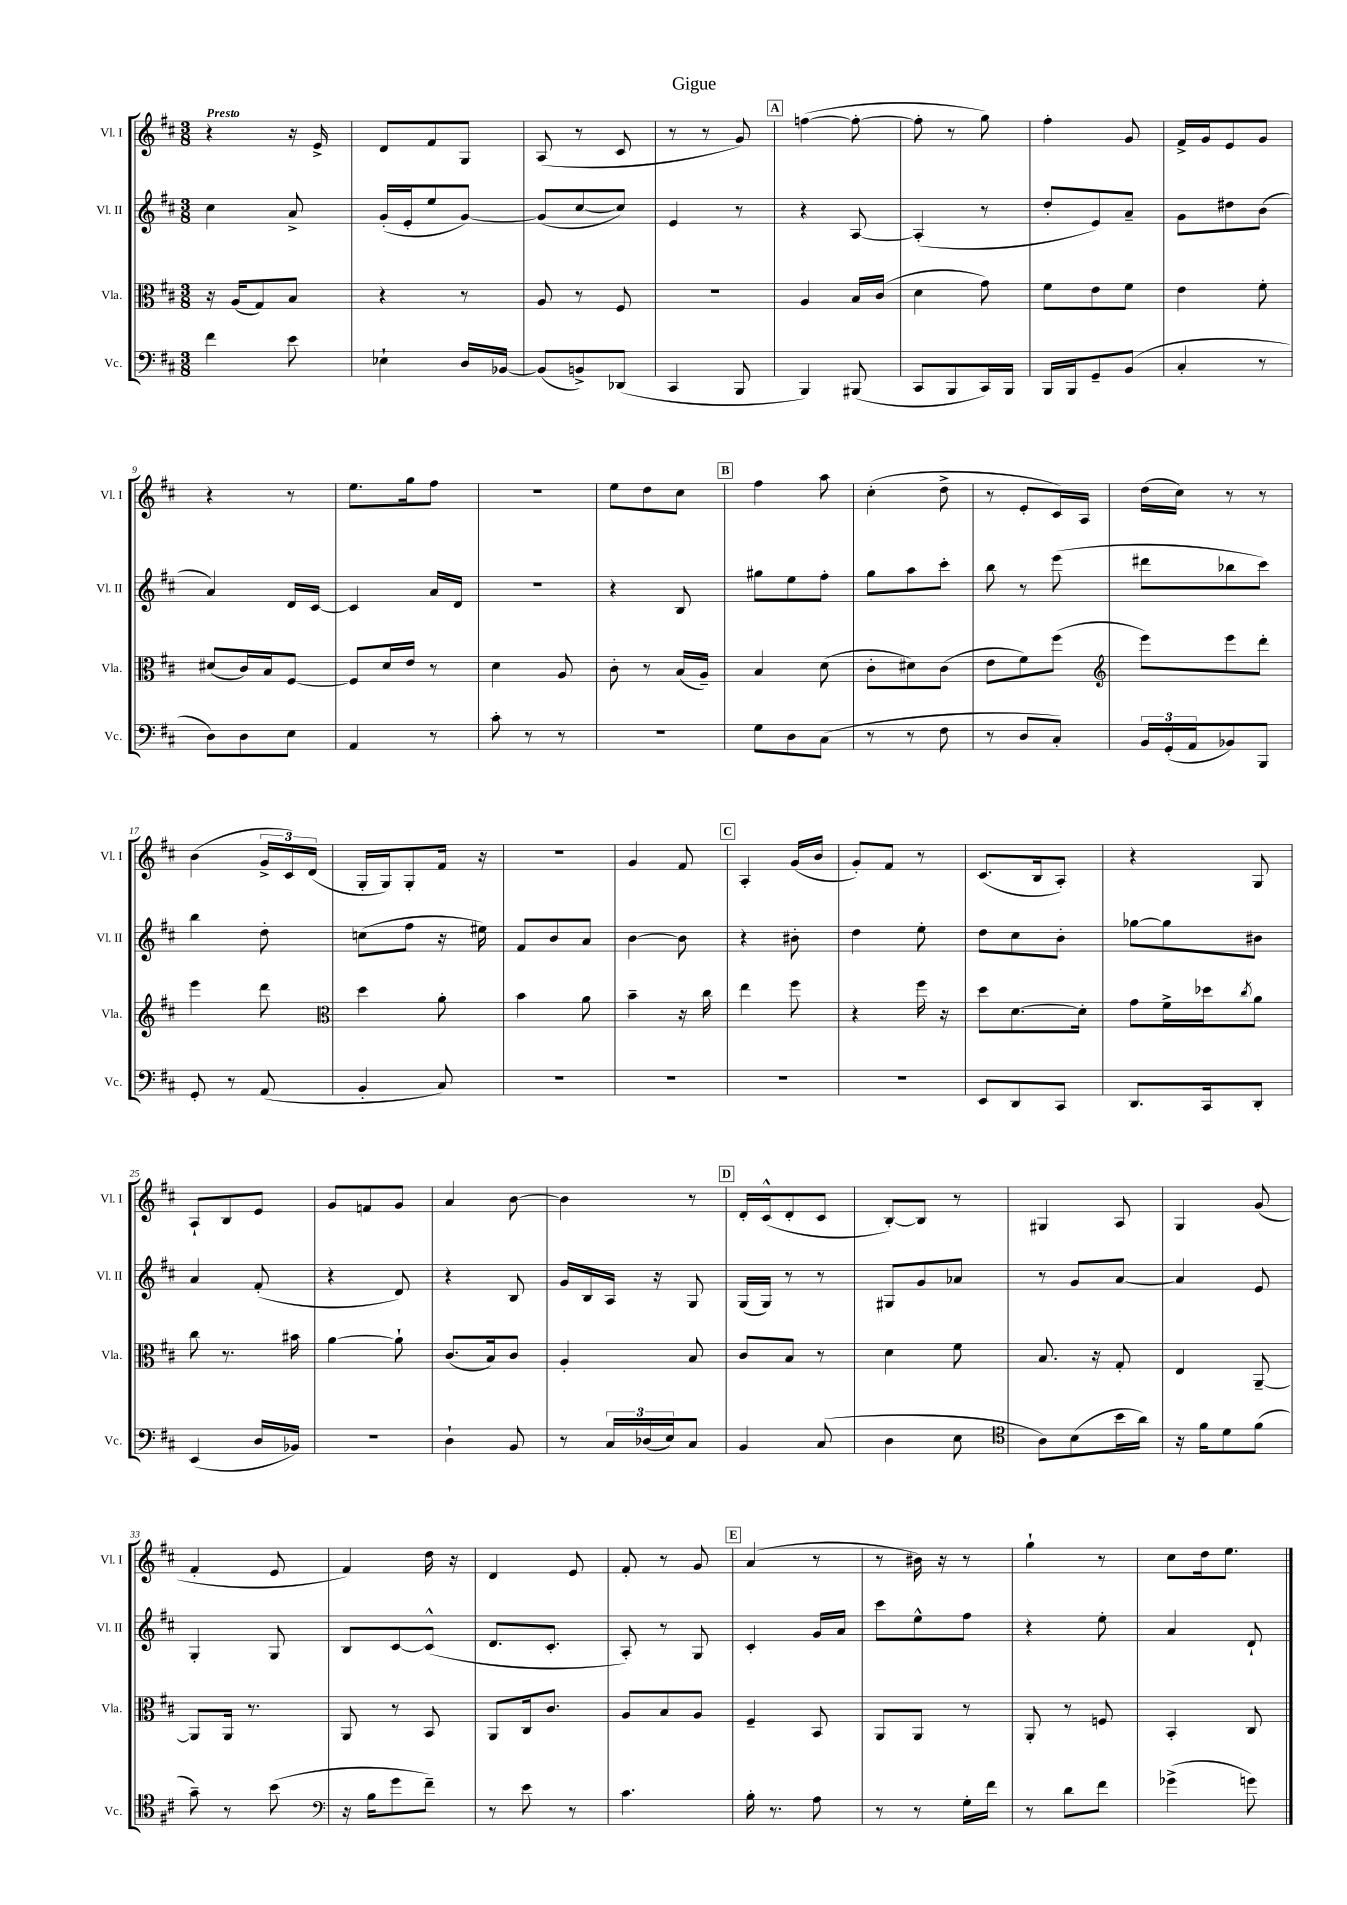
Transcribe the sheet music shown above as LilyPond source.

\header { title = "Gigue" }
<<
\new StaffGroup <<
\new Staff = "s0" \with { instrumentName = "Vl. I" shortInstrumentName = "Vl. I" } {
    \clef treble \key d \major \numericTimeSignature \time 3/8 \tempo "Presto"
    r4 r16 e'16-> |
    d'8 fis'8 g8 |
    a8( r8 cis'8 |
    r8 r8 g'8) |
    \mark \markup { \box "A" } f''4~( f''8~-. |
    f''8-. r8 g''8) |
    fis''4-. g'8 |
    fis'16-> g'16 e'8 g'8 |
    r4 r8 |
    e''8. g''16 fis''8 |
    R4. |
    e''8 d''8 cis''8 |
    \mark \markup { \box "B" } fis''4 a''8 |
    cis''4-.( d''8-> |
    r8 e'8-. cis'16) a16 |
    d''16( cis''16) r8 r8 |
    b'4( \tuplet 3/2 { g'16-> cis'16) d'16( } |
    g16-. g16) g8-. fis'16 r16 |
    R4. |
    g'4 fis'8 |
    \mark \markup { \box "C" } a4-. g'16( b'16 |
    g'8-.) fis'8 r8 |
    cis'8.( b16 a8-.) |
    r4 g8 |
    a8-! b8 e'8 |
    g'8 f'8 g'8 |
    a'4 b'8~ |
    b'4 r8 |
    \mark \markup { \box "D" } d'16-. cis'16-^( d'8-. cis'8 |
    b8~-.) b8 r8 |
    gis4 a8 |
    g4 g'8( |
    fis'4-. e'8 |
    fis'4) d''16 r16 |
    d'4 e'8 |
    fis'8-. r8 g'8 |
    \mark \markup { \box "E" } a'4( r8 |
    r8 bis'16) r16 r8 |
    g''4-! r8 |
    cis''8 d''16 e''8. \bar "|." |
}
\new Staff = "s1" \with { instrumentName = "Vl. II" shortInstrumentName = "Vl. II" } {
    \clef treble \key d \major \numericTimeSignature \time 3/8
    cis''4 a'8-> |
    g'16-.( e'16-. e''8 g'8~) |
    g'8( cis''8~ cis''8) |
    e'4 r8 |
    \mark \markup { \box "A" } r4 a8~ |
    a4-.( r8 |
    d''8-. e'8) a'8-- |
    g'8 dis''8 b'8( |
    a'4) d'16 cis'16~ |
    cis'4 a'16 d'16 |
    R4. |
    r4 b8 |
    \mark \markup { \box "B" } gis''8 e''8 fis''8-. |
    g''8 a''8 cis'''8-. |
    b''8 r8 e'''8( |
    dis'''8 bes''8 cis'''8) |
    b''4 d''8-. |
    c''8( fis''8 r16 eis''16) |
    fis'8 b'8 a'8 |
    b'4~ b'8 |
    \mark \markup { \box "C" } r4 bis'8-. |
    d''4 e''8-. |
    d''8 cis''8 b'8-. |
    ges''8~ ges''8 bis'8 |
    a'4 fis'8-.( |
    r4 d'8) |
    r4 b8 |
    g'16 b16 a16 r16 g8 |
    \mark \markup { \box "D" } g16( g16) r8 r8 |
    gis8 g'8 aes'8 |
    r8 g'8 a'8~ |
    a'4 e'8 |
    g4-. g8 |
    b8 cis'8~ cis'8-^( |
    d'8. cis'8.-. |
    a8-.) r8 g8 |
    \mark \markup { \box "E" } cis'4-. g'16 a'16 |
    cis'''8 e''8-^ fis''8 |
    r4 e''8-. |
    a'4 d'8-! \bar "|." |
}
\new Staff = "s2" \with { instrumentName = "Vla." shortInstrumentName = "Vla." } {
    \clef alto \key d \major \numericTimeSignature \time 3/8
    r16 a16( g8) b8 |
    r4 r8 |
    a8 r8 fis8 |
    R4. |
    \mark \markup { \box "A" } a4 b16 cis'16( |
    d'4 g'8) |
    fis'8 e'8 fis'8 |
    e'4 fis'8-. |
    dis'8( cis'16) b16 fis8~ |
    fis8 d'16 e'16 r8 |
    d'4 a8 |
    cis'8-. r8 b16( a16--) |
    \mark \markup { \box "B" } b4 d'8( |
    cis'8-. dis'8) cis'8( |
    e'8 fis'8) fis''8( |
    \clef treble e'''8) e'''8 d'''8-. |
    e'''4 d'''8 |
    \clef alto d''4 a'8-. |
    b'4 a'8 |
    b'4-- r16 cis''16 |
    \mark \markup { \box "C" } e''4 fis''8 |
    r4 fis''16 r16 |
    d''8 d'8.~ d'16-. |
    g'8 fis'16-> des''16 \acciaccatura { cis''8 } a'8 |
    cis''8 r8. bis'16 |
    a'4~ a'8-! |
    cis'8.( b16) cis'8 |
    a4-. b8 |
    \mark \markup { \box "D" } cis'8 b8 r8 |
    d'4 fis'8 |
    b8. r16 g8-. |
    e4 a,8~-- |
    a,8 a,16 r8. |
    a,8 r8 b,8 |
    a,8 cis16 cis'8. |
    a8 b8 a8 |
    \mark \markup { \box "E" } fis4-- b,8 |
    a,8 a,8 r8 |
    a,8-. r8 f8 |
    b,4-. cis8 \bar "|." |
}
\new Staff = "s3" \with { instrumentName = "Vc." shortInstrumentName = "Vc." } {
    \clef bass \key d \major \numericTimeSignature \time 3/8
    fis'4 e'8 |
    ees4-! d16 bes,16~ |
    bes,8( b,8->) des,8( |
    cis,4 b,,8 |
    \mark \markup { \box "A" } b,,4) bis,,8( |
    cis,8 b,,8 cis,16) b,,16 |
    b,,16 b,,16 g,8-- b,8( |
    cis4-. r8 |
    d8) d8 e8 |
    a,4 r8 |
    cis'8-. r8 r8 |
    R4. |
    \mark \markup { \box "B" } g8 d8 cis8( |
    r8 r8 fis8 |
    r8 d8 cis8-.) |
    \tuplet 3/2 { b,16 g,16-.( a,16 } bes,8) b,,8 |
    g,8-. r8 a,8( |
    b,4-. cis8) |
    R4. |
    R4. |
    \mark \markup { \box "C" } R4. |
    R4. |
    e,8 d,8 cis,8 |
    d,8. cis,16 d,8-. |
    e,4( d16 bes,16) |
    R4. |
    d4-! b,8 |
    r8 \tuplet 3/2 { cis16 des16( e16) } cis8 |
    \mark \markup { \box "D" } b,4 cis8( |
    d4 e8 |
    \clef tenor a8) b8( b'16 a'16) |
    r16 fis'16 d'8 fis'8( |
    g'8--) r8 b'8( |
    \clef bass r16 b16 g'8 fis'8--) |
    r8 e'8 r8 |
    cis'4. |
    \mark \markup { \box "E" } b16-. r8. a8 |
    r8 r8 g16-. fis'16 |
    r8 d'8 fis'8 |
    ges'4->( g'8) \bar "|." |
}
>>
>>
